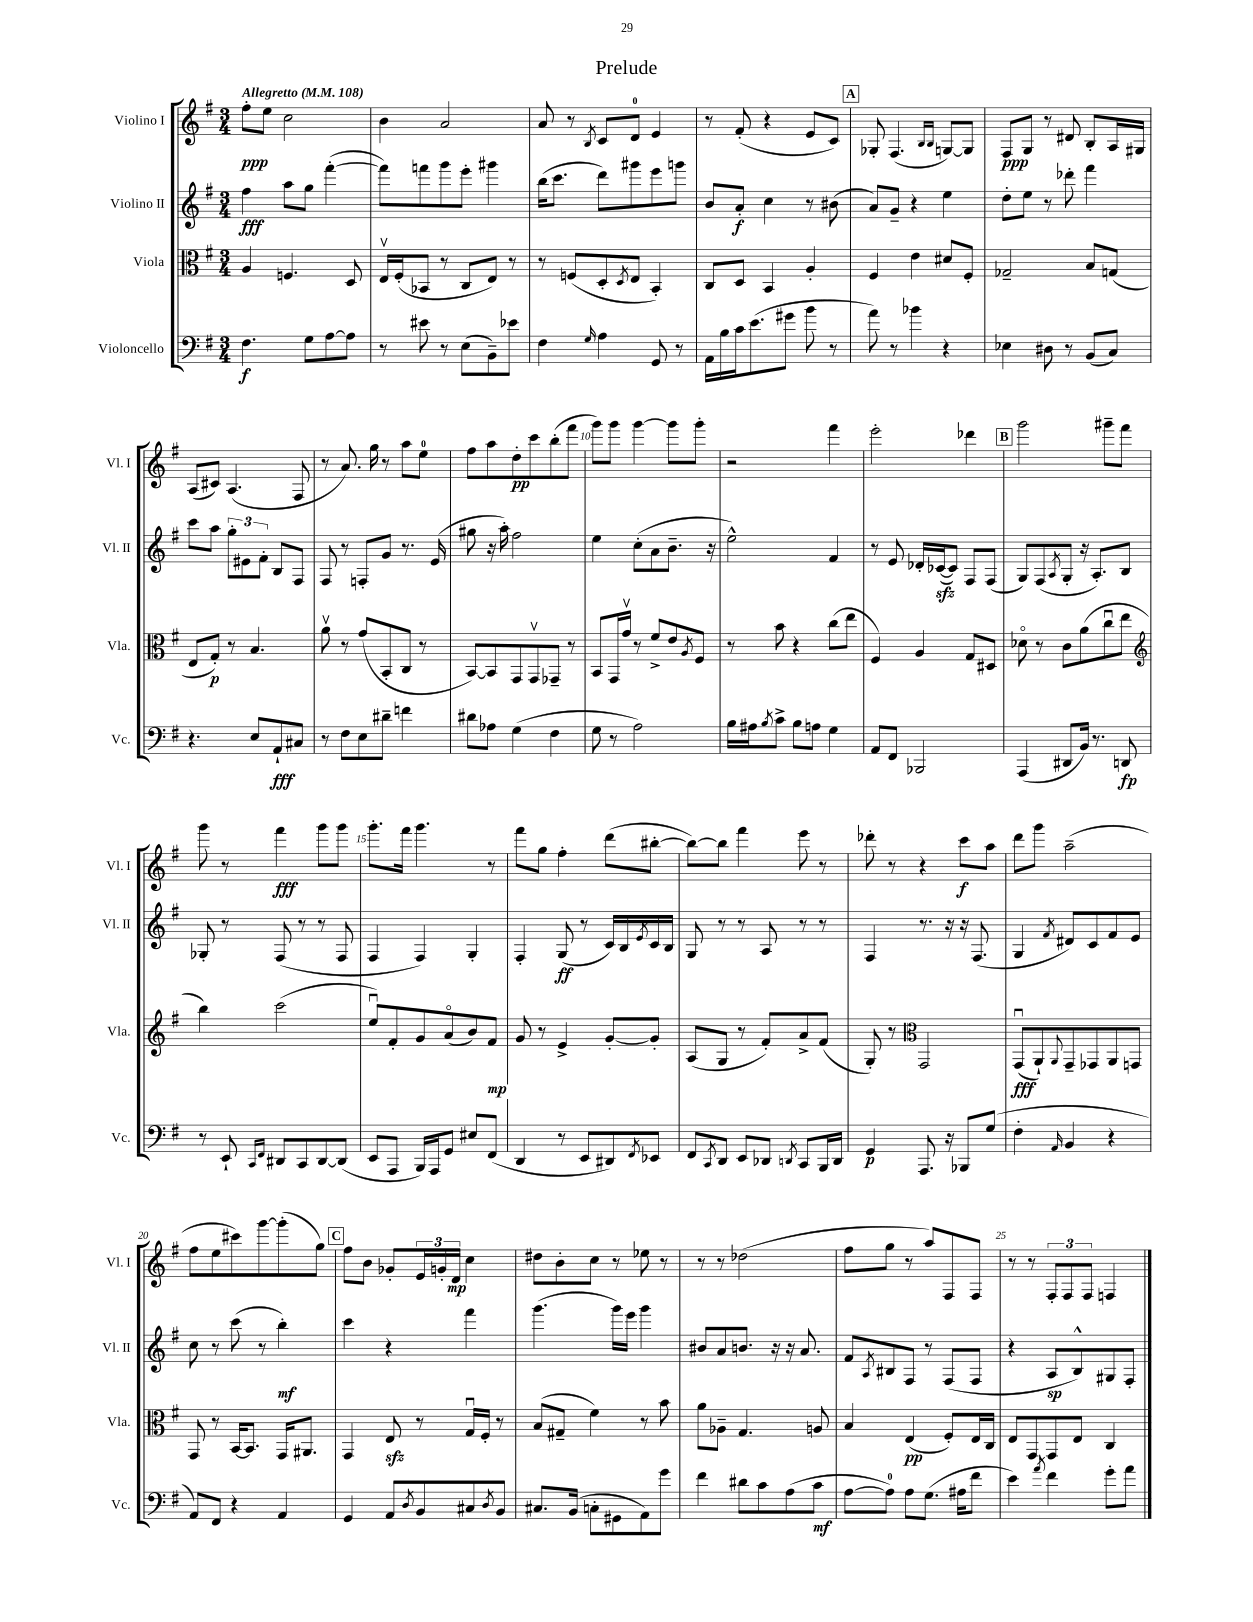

**kern	**kern	**kern	**kern
*staff4	*staff3	*staff2	*staff1
*clefF4	*clefC3	*clefG2	*clefG2
*k[f#]	*k[f#]	*k[f#]	*k[f#]
*M3/4	*M3/4	*M3/4	*M3/4
*MM108	*MM108	*MM108	*MM108
4.F#\	4A/	4ff#\	8ff#'\L
.	.	.	8ee\J
.	4.F/	8aa\L	2cc\
8G\L	.	8gg\J	.
[8A\	.	([4fff#'\	.
8A\]J	8D/	.	.
=	=	=	=
8r	16Ev/LL	8fff#\]L)	4b\
.	(16F#'/J	.	.
8e#\	8BB-/J	8fff\	.
8r	8r	8ggg\	2a/
(8E\L	8C/L	8eee'\J	.
8BB~\)	8E/J)	4ggg#\	.
8e-\J	8r	.	.
=	=	=	=
4F#\	8r	(16bb\LK	8a/
.	.	8.ccc\J	.
.	(8F/L	.	8r
16qqG/	.	.	8qB/
4A\	8D'/	8ddd\L)	8c/L
.	8qD/	.	.
.	8E/J	8ggg#\	8d/J
8GG/	4BB'/)	8eee\	4e/
8r	.	8ggg\J	.
=	=	=	=
16AA\LL	8C/L	8b/L	8r
16B\	.	.	.
16c\J	8D/J	8a'/J	(8f#'/
(8.e\	.	.	.
.	4BB/	4cc\	4r
8g#\J	.	.	.
8b\	4A'/	8r	8e/L
8r	.	(8b#\	8c/J)
=	=	=	=
8a\)	4F#/	8a/L)	8G-'/
8r	.	8g~/J	(4.F#/
4b-\	4e\	4r	.
.	.	.	16qqB/LL
.	.	.	16qqB/JJ
4r	8d#/L	4ee\	[8G/L)
.	8F#'/J	.	8G/]J
=	=	=	=
4E-\	2G-~/	8dd'\L	8F#/L
.	.	8ee\J	8G/J
8D#\	.	8r	8r
8r	.	8ddd-'\	8d#/
(8BB/L	8B/L	4fff#\	8B'/L
8C/J)	(8G/J	.	16A/L
.	.	.	16G#/JJ
=	=	=	=
4.r	8E/L	8ccc\L	(8A/L
.	8G'/J)	8aa\J	8c#/J)
.	8r	12gg'\L	(4.A/
.	.	12e#\	.
8E/L	4.B/	.	.
.	.	12f#'\J	.
8AA`/	.	8B/L	.
8C#/J	.	8F#/J	8F#/
=	=	=	=
8r	8av\	8F#/	8r
8F#\L	8r	8r	8.a/)
8E\	(8g/L	8F'/L	.
.	.	.	16gg\
8d#~\J	8BB'/	8g/J	8r
4f\	8C/J	8.r	8aa\L
.	8r	.	8ee\J
.	.	(16e/	.
=	=	=	=
8d#\L	[8BB/L)	8gg#\	8ff#\L
8A-\J	8BB/]	16r	8aa\
.	.	16aa'\)	.
(4G\	8GG/	2ff#\	8dd'\
.	8GGv/	.	8ccc\
4F#\	8GG-~/J	.	(8bb'\
.	8r	.	8fff#\J
=	=	=	=
8G\	8BB/L	4ee\	8ggg\L)
8r	16GG/L	.	8ggg\J
.	16gv/JJ	.	.
2A\)	8r	(8cc'\L	[4ggg\
.	8f#^/L	8a\	.
.	8e/	8.b~\J	8ggg\]L
.	8qA/	.	.
.	8F#/J	.	8ggg'\J
.	.	16r	.
=	=	=	=
16B\LL	8r	2ee^^\)	2r
16A#\J	.	.	.
8qB/	.	.	.
8c^\J	8b\	.	.
8B\L	4r	.	.
8A\J	.	.	.
4G\	(8cc\L	4f#/	4fff#\
.	8ee\J	.	.
=	=	=	=
8AA/L	4F#/)	8r	2eee'\
8FF#/J	.	8e/	.
2BBB-/	4A/	16d-'/LL	.
.	.	([16c-/J	.
.	.	8c-/]J)	.
.	8G/L	8F#/L	4ddd-\
.	8D#/J	(8F#/J	.
=	=	=	=
(4AAA/	8d-o\	8G/L)	2ggg\
.	8r	(8F#/	.
.	.	8qA/	.
8DD#/L	8c\L	8G'/J	.
16BB/Jk)	(8a\	16r	.
8.r	.	8.A'/L)	.
.	8ccu\	.	8ggg#~\L
8DD/	8ee\J	8B/J	8fff#\J
=	=	=	=
*	*clefG2	*	*
8r	4bb\)	8G-'/	8ggg\
8EE`/	.	8r	8r
16qqCC/LL	.	.	.
16qqFF#/JJ	.	.	.
8DD#/L	(2ccc\	(8F#/	4fff#\
8CC/	.	8r	.
[8DD#/	.	8r	8ggg\L
(8DD#/]J	.	8F#/	8ggg\J
=	=	=	=
8EE/L	8eeu/L)	4F#/	8.ggg'\L
8AAA/J	8f#'/	.	.
.	.	.	16fff#\Jk
16BBB/LL)	8g/	4F#/)	4.ggg\
16AAA/J	.	.	.
8GG/J	(8ao/	.	.
8E#/L	8b/)	4G'/	.
(8FF#/J	8f#/J	.	8r
=	=	=	=
4DD/	8g/	4F#'/	8fff#\L
.	8r	.	8gg\J
8r	4e^/	(8G/	4ff#'\
8EE/L	.	8r	.
8DD#/)	[8g'/L	16c/LL)	(8ddd\L
.	.	16B/	.
8qFF#/	.	8qe/	.
8EE-/J	8g'/]J	16c/	[8bb#'\J
.	.	16B/JJ	.
=	=	=	=
8FF#/L	(8A/L	8G/	8bb#\_L)
8qCC/	.	.	.
8DD/J	8G/J	8r	8bb#\]J
8EE/L	8r	8r	4fff#\
8DD-/J	8f#'/L)	8A/	.
8qDD/	.	.	.
8CC/L	8a^/	8r	8eee\
16BBB/L	(8f#/J	8r	8r
16DD/JJ	.	.	.
=	=	=	=
4GG/	8G'/)	4F#/	8ddd-'\
.	8r	.	8r
*	*clefC3	*	*
8.AAA/	2GG/	8.r	4r
16r	.	16r	.
8BBB-/L	.	16r	8ccc\L
.	.	(8.F#/	.
(8G/J	.	.	8aa\J
=	=	=	=
4F#'\	(8GGu/L	4G/	8ddd\L
.	8AA`/)	.	8ggg\J
16qqAA/	8qqAA/	8qf#/	.
4BB/	8GG~/	8d#/L)	(2aa~\
.	8GG-/	8c/	.
4r	8AA/	8f#/	.
.	8GG/J	8e/J	.
=	=	=	=
8AA/L)	8GG/	8cc\	8ff#\L
8FF#/J	8r	8r	8ee\
4r	[16BB/LK	(8ccc\	8ccc#\)
.	8.BB/]J	.	.
.	.	8r	[8ggg\
4AA/	16GG/LK	4bb'\)	(8ggg'\]
.	8.AA#/J	.	.
.	.	.	8gg\J)
=	=	=	=
4GG/	4GG/	4ccc\	8ff#\L
.	.	.	8b\J
8AA/L	8E/	4r	8g-'/L
8qD/	.	.	.
8BB/	8r	.	24e/L
.	.	.	24g'/
.	.	.	24d/JJ
8C#/	16Gu/LL	4fff#\	4cc\
.	16F#'/JJ	.	.
8qD/	.	.	.
8BB/J	8r	.	.
=	=	=	=
8.C#/L	(8B/L	(4.ggg\	8dd#\L
.	8G#~/J	.	8b'\
(16BB/Jk	.	.	.
8C'\L	4f#\)	.	8cc\J
8GG#\	.	16ggg\LL)	8r
.	.	16eee\JJ	.
8AA\)	8r	4ggg\	8ee-\
8g\J	8b\	.	8r
=	=	=	=
4f#\	8a\L	8b#/L	8r
.	8A-~\J	8a/	8r
8d#\L	4.G/	8.b/J	(2dd-\
8c\	.	.	.
.	.	16r	.
(8A\	.	16r	.
.	.	8.a/	.
8c\J	8A/	.	.
=	=	=	=
[8A\L	4B/	8f#/L	8ff#\L
.	.	8qA/	.
8A\]J)	.	8B#/	8gg\J
8A\L	(4E/	8F#/J	8r
(8.G\J	.	8r	8aa/L)
.	8F#'/L)	(8F#/L	8F#/
16A#\LK	.	.	.
8f#\J	16E/L	8F#/J	8F#/J
.	16C/JJ	.	.
=	=	=	=
4e\)	8E/L	4r	8r
.	8GG/	.	8r
8qa/	.	.	.
4f#\	8GG/	8A/L	12F#'/L
.	.	.	12F#/
.	8E/J	8B^^/)	.
.	.	.	12F#/J
8g'\L	4C/	8G#/	4F/
8a\J	.	8F#'/J	.
==	==	==	==
*-	*-	*-	*-
